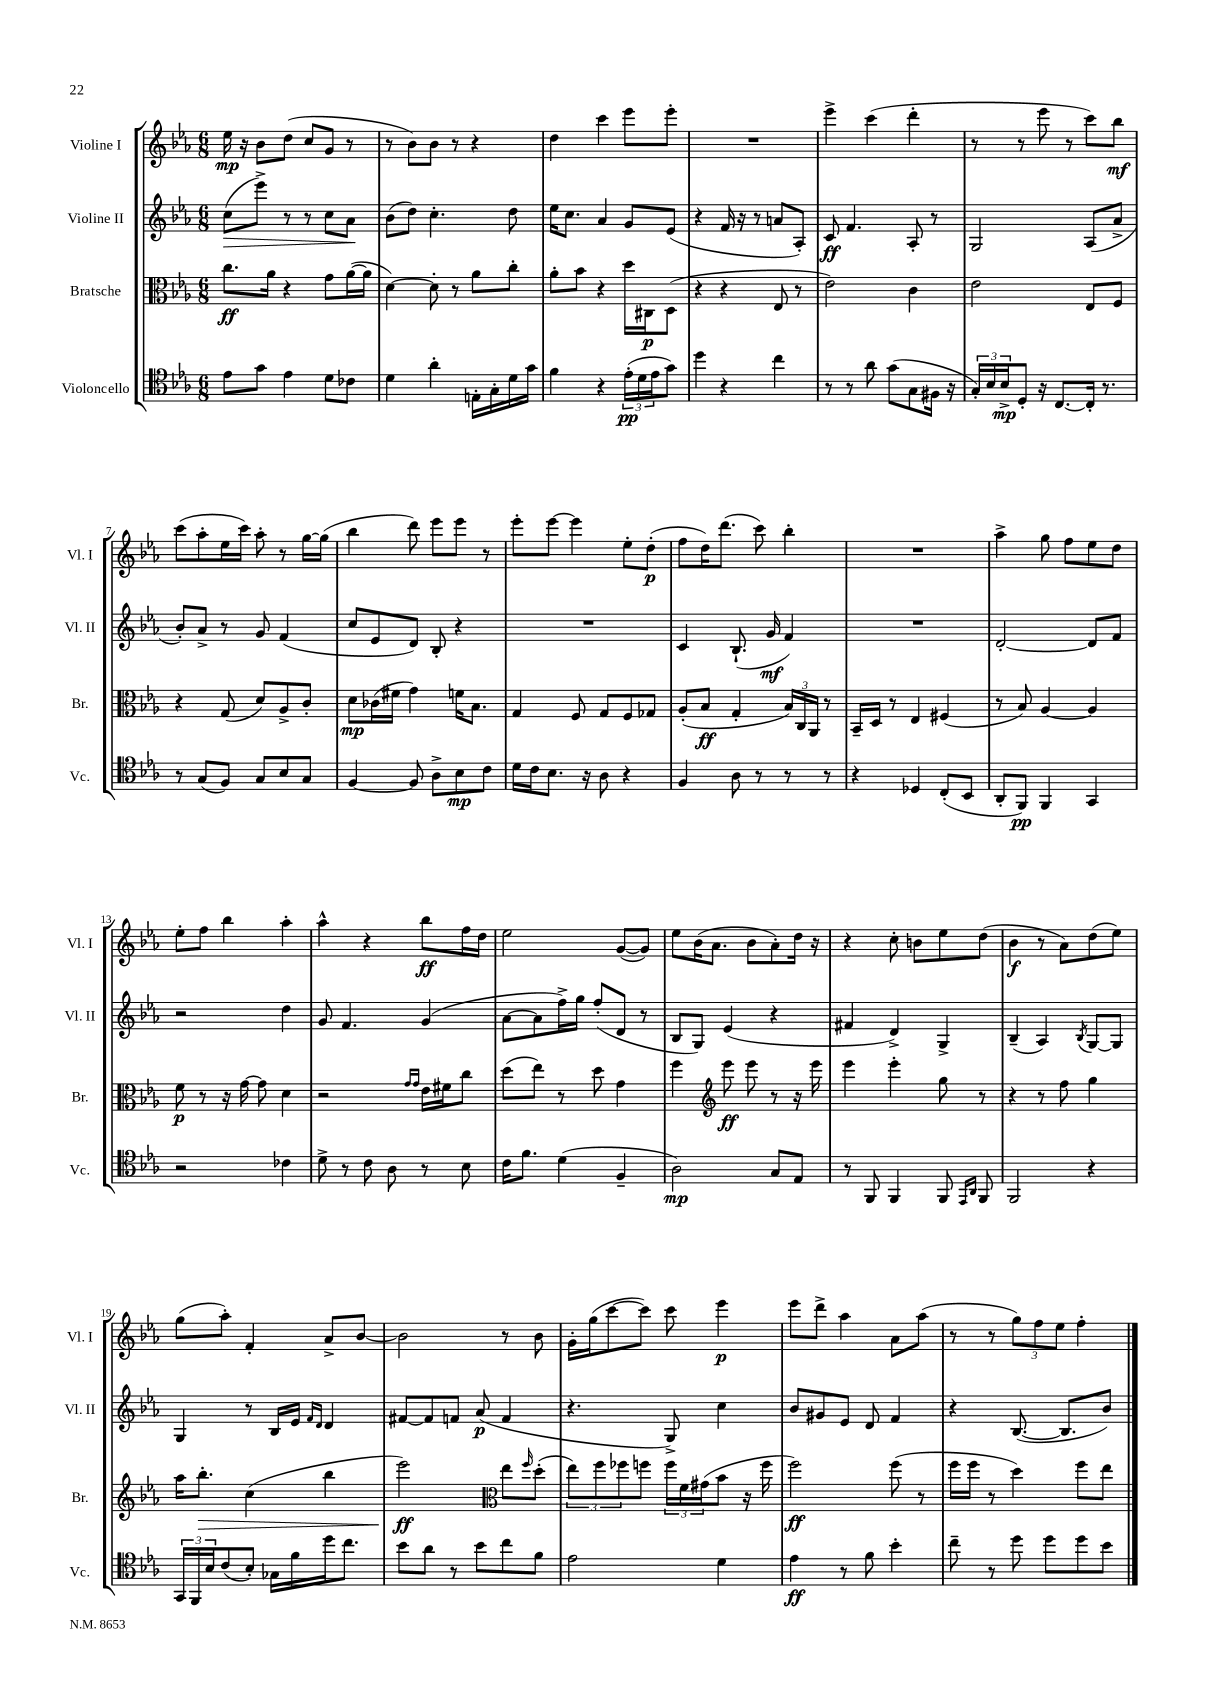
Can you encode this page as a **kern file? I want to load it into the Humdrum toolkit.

**kern	**dynam	**kern	**dynam	**kern	**dynam	**kern	**dynam
*part4	*part4	*part3	*part3	*part2	*part2	*part1	*part1
*staff4	*staff4	*staff3	*staff3	*staff2	*staff2	*staff1	*staff1
*I"Violoncello	*	*I"Bratsche	*	*I"Violine II	*	*I"Violine I	*
*I'Vc.	*	*I'Br.	*	*I'Vl. II	*	*I'Vl. I	*
*clefC4	*	*clefC3	*	*clefG2	*	*clefG2	*
*k[b-e-a-]	*	*k[b-e-a-]	*	*k[b-e-a-]	*	*k[b-e-a-]	*
*M6/8	*	*M6/8	*	*M6/8	*	*M6/8	*
=1	=1	=1	=1	=1	=1	=1	=1
!	!	!	!	!	!LO:HP:b	!	!
8e-\L	.	8.cc\L	ff	(8cc\L	>	16ee-\	mp
.	.	.	.	.	.	16r	.
8g\J	.	.	.	8eee-^\J)	.	8b-\L	.
.	.	16a-\Jk	.	.	.	.	.
4e-\	.	4r	.	8r	.	(8dd\J	.
.	.	.	.	8r	.	8cc/L	.
8d\L	.	8g\L	.	8cc\L	.	8g/J	.
8c-X\J	.	([16a-\L	.	8a-\J	.	8r	.
.	.	16a-\JJ]	.	.	.	.	.
.	.	.	.	.	]	.	.
=2	=2	=2	=2	=2	=2	=2	=2
4d\	.	[4d\)	.	(8b-\L	.	8r	.
.	.	.	.	8dd\J)	.	8b-\L)	.
4a-'\	.	8d'\]	.	4.cc'\	.	8b-\J	.
.	.	8r	.	.	.	8r	.
16En'\LL	.	8a-\L	.	.	.	4r	.
16G'\	.	.	.	.	.	.	.
16d\	.	8cc'\J	.	8dd\	.	.	.
16g\JJ	.	.	.	.	.	.	.
=3	=3	=3	=3	=3	=3	=3	=3
4f\	.	8a-'\L	.	16ee-\KL	.	4dd\	.
.	.	.	.	8.cc\J	.	.	.
.	.	8b-\J	.	.	.	.	.
4r	.	4r	.	4a-/	.	4ccc\	.
(24e-'\LL	pp	16dd\LL	.	8g/L	.	8eee-\L	.
24d\	.	.	.	.	.	.	.
.	.	16C#X\J	p	.	.	.	.
24e-\J	.	.	.	.	.	.	.
8g\J)	.	(8D\J	.	(8e-/J	.	8eee-'\J	.
=4	=4	=4	=4	=4	=4	=4	=4
4dd\	.	4r	.	4r	.	2.r	.
4r	.	4r	.	16f/	.	.	.
.	.	.	.	16r	.	.	.
.	.	.	.	8r	.	.	.
4cc\	.	8E-/	.	8an/L	.	.	.
.	.	8r	.	8A-'/J)	.	.	.
=5	=5	=5	=5	=5	=5	=5	=5
8r	.	2e-\)	.	8c/	ff	4eee-^\	.
8r	.	.	.	4.f/	.	.	.
8a-\	.	.	.	.	.	(4ccc\	.
(8g\L	.	.	.	.	.	.	.
8G\	.	4c\	.	8A-'/	.	4ddd'\	.
16F#X\Jk	.	.	.	8r	.	.	.
16r	.	.	.	.	.	.	.
=6	=6	=6	=6	=6	=6	=6	=6
24G'/LL)	.	2e-\	.	2G/	.	8r	.
24B-/	.	.	.	.	.	.	.
24B-^/J	mp	.	.	.	.	.	.
8D'/J	.	.	.	.	.	8r	.
16r	.	.	.	.	.	8eee-\	.
[8.C/L	.	.	.	.	.	.	.
.	.	.	.	.	.	8r	.
16C'/Jk]	.	8E-/L	.	(8A-/L	.	8ccc\L)	.
8.r	.	.	.	.	.	.	.
.	.	8F/J	.	8a-^/J	.	8bb-\J	mf
!!LO:LB:g=z
=7	=7	=7	=7	=7	=7	=7	=7
8r	.	4r	.	8b-'/L)	.	(8ccc\L	.
(8G/L	.	.	.	8a-^/J	.	8aa-'\	.
8F/J)	.	(8G/	.	8r	.	16ee-\L	.
.	.	.	.	.	.	16ccc\JJ)	.
8G/L	.	8d/L)	.	8g/	.	8aa-'\	.
8B-/	.	8A-^/	.	(4f/	.	8r	.
8G/J	.	8c'/J	.	.	.	[16gg\LL	.
.	.	.	.	.	.	(16gg\JJ]	.
=8	=8	=8	=8	=8	=8	=8	=8
[4F/	.	8d\L	mp	8cc/L	.	4bb-\	.
.	.	(16c-X\L	.	8e-/	.	.	.
.	.	16f#X\JJ	.	.	.	.	.
8F/]	.	4g\)	.	8d/J)	.	8ddd\)	.
8A-^\L	.	.	.	8B-'/	.	8eee-\L	.
8B-\	mp	16fn\KL	.	4r	.	8eee-\J	.
.	.	8.B-\J	.	.	.	.	.
8c\J	.	.	.	.	.	8r	.
=9	=9	=9	=9	=9	=9	=9	=9
16d\LL	.	4G/	.	2.r	.	8eee-'\L	.
16c\J	.	.	.	.	.	.	.
8.B-\J	.	.	.	.	.	[8eee-\J	.
.	.	8F/	.	.	.	4eee-\]	.
16r	.	.	.	.	.	.	.
8A-\	.	8G/L	.	.	.	.	.
4r	.	8F/	.	.	.	8ee-'\L	.
.	.	8G-X/J	.	.	.	(8dd'\J	p
=10	=10	=10	=10	=10	=10	=10	=10
4F/	.	(8A-'/L	.	4c/	.	8ff\L	.
.	.	8B-/J	ff	.	.	16dd\K)	.
.	.	.	.	.	.	(8.ddd\J	.
8A-\	.	4G'/	.	(8.B-`/	.	.	.
8r	.	.	.	.	.	8ccc\)	.
.	.	.	.	16g/	mf	.	.
8r	.	24B-/LL)	.	4f/)	.	4bb-'\	.
.	.	24C/	.	.	.	.	.
.	.	24AA-/JJ	.	.	.	.	.
8r	.	8r	.	.	.	.	.
=11	=11	=11	=11	=11	=11	=11	=11
4r	.	16BB-~/LL	.	2.r	.	2.r	.
.	.	16D/JJ	.	.	.	.	.
.	.	8r	.	.	.	.	.
4D-X/	.	4E-/	.	.	.	.	.
(8C'/L	.	(4F#X/	.	.	.	.	.
8BB-/J	.	.	.	.	.	.	.
=12	=12	=12	=12	=12	=12	=12	=12
8AA-'/L	.	8r	.	[2d'/	.	4aa-^\	.
8FF/J)	pp	8B-/)	.	.	.	.	.
4FF/	.	[4A-/	.	.	.	8gg\	.
.	.	.	.	.	.	8ff\L	.
4GG/	.	4A-/]	.	8d/L]	.	8ee-\	.
.	.	.	.	8f/J	.	8dd\J	.
!!LO:LB:g=z
=13	=13	=13	=13	=13	=13	=13	=13
2r	.	8f\	p	2r	.	8ee-'\L	.
.	.	8r	.	.	.	8ff\J	.
.	.	16r	.	.	.	4bb-\	.
.	.	[16g\	.	.	.	.	.
.	.	8g\]	.	.	.	.	.
4c-X\	.	4d\	.	4dd\	.	4aa-'\	.
=14	=14	=14	=14	=14	=14	=14	=14
8d^\	.	2r	.	8g/	.	4aa-^^\	.
8r	.	.	.	4.f/	.	.	.
8c\	.	.	.	.	.	4r	.
8A-\	.	.	.	.	.	.	.
.	.	16qqg/LL	.	.	.	.	.
.	.	16qqg/JJ	.	.	.	.	.
8r	.	16e-\LL	.	(4g/	.	8bb-\L	ff
.	.	16f#X\J	.	.	.	.	.
8B-\	.	8cc\J	.	.	.	16ff\L	.
.	.	.	.	.	.	16dd\JJ	.
=15	=15	=15	=15	=15	=15	=15	=15
16c\KL	.	(8dd\L	.	[8a-\L	.	2ee-\	.
8.f\J	.	.	.	.	.	.	.
.	.	8ee-\J)	.	8a-\]	.	.	.
(4d\	.	8r	.	16ff^\L)	.	.	.
.	.	.	.	16gg\JJ	.	.	.
.	.	8dd\	.	(8ff'/L	.	.	.
4F~/	.	4g\	.	8d/J	.	([8g/L	.
.	.	.	.	8r	.	8g/J])	.
=16	=16	=16	=16	=16	=16	=16	=16
2A-\)	mp	4ff\	.	8B-/L	.	8ee-\L	.
.	.	.	.	8G/J)	.	(16b-\K	.
.	.	.	.	.	.	8.a-\J	.
*	*	*clefG2	*	*	*	*	*
.	.	8eee-\	ff	(4e-/	.	.	.
.	.	8eee-\	.	.	.	8b-\L	.
8G/L	.	8r	.	4r	.	8a-'\)	.
8E-/J	.	16r	.	.	.	16dd\Jk	.
.	.	16eee-\	.	.	.	16r	.
=17	=17	=17	=17	=17	=17	=17	=17
8r	.	4eee-\	.	4f#X/	.	4r	.
8FF/	.	.	.	.	.	.	.
4FF/	.	4eee-'\	.	4d^/)	.	8cc'\	.
.	.	.	.	.	.	8bn\L	.
8FF/	.	8gg\	.	4G^/	.	8ee-\	.
16qqEE-/LL	.	.	.	.	.	.	.
16qqAA-/JJ	.	.	.	.	.	.	.
8FF/	.	8r	.	.	.	(8dd\J	.
=18	=18	=18	=18	=18	=18	=18	=18
2FF/	.	4r	.	(4B-~/	.	4b-\	f
.	.	8r	.	4A-/)	.	8r	.
.	.	8ff\	.	.	.	8a-\L)	.
.	.	.	.	8qB-/	.	.	.
4r	.	4gg\	.	[8G/L	.	(8dd\	.
.	.	.	.	8G/J]	.	8ee-\J)	.
!!LO:LB:g=z
=19	=19	=19	=19	=19	=19	=19	=19
24GG/LL	.	16aa-\KL	.	4G/	.	(8gg\L	.
24FF/	.	.	.	.	.	.	.
!	!	!	!LO:HP:b	!	!	!	!
.	.	8.bb-'\J	>	.	.	.	.
24B-/J	.	.	.	.	.	.	.
(8c/	.	.	.	.	.	8aa-'\J)	.
8B-'/J)	.	(4cc\	.	8r	.	4f'/	.
16G-X\LL	.	.	.	16B-/LL	.	.	.
16f\	.	.	.	16e-/JJ	.	.	.
.	.	.	.	16qqf/LL	.	.	.
.	.	.	.	16qqd/JJ	.	.	.
16dd\J	.	4bb-\	.	4d/	.	8a-^/L	.
8.cc\J	.	.	.	.	.	.	.
.	.	.	.	.	.	[8b-/J	.
=20	=20	=20	=20	=20	=20	=20	=20
8b-\L	.	2eee-\)	ff	[8f#X/L	.	2b-\]	.
8a-\J	.	.	.	8f#/]	.	.	.
8r	.	.	.	8fn/J	.	.	.
8b-\L	.	.	.	(8a-/	p	.	.
*	*	*clefC3	*	*	*	*	*
8cc\	.	8ee-\L	]	4f/	.	8r	.
.	.	16qqff/	.	.	.	.	.
8f\J	.	(8dd'\J	.	.	.	8b-\	.
=21	=21	=21	=21	=21	=21	=21	=21
2e-\	.	12ee-\L)	.	4.r	.	16g'\LL	.
.	.	.	.	.	.	(16gg\J	.
.	.	12ff\	.	.	.	.	.
.	.	.	.	.	.	[8ccc\	.
.	.	12ff-X\	.	.	.	.	.
.	.	8ffn\J	.	.	.	8ccc\J])	.
.	.	24ff\LL	.	8G^/)	.	8ccc\	.
.	.	24f\	.	.	.	.	.
.	.	(24g#X\J	.	.	.	.	.
4d\	.	8b-\J	.	4cc\	.	4eee-\	p
.	.	16r	.	.	.	.	.
.	.	16ff\	.	.	.	.	.
=22	=22	=22	=22	=22	=22	=22	=22
4e-\	ff	2ff\)	ff	8b-/L	.	8eee-\L	.
.	.	.	.	8g#X/	.	8ddd^\J	.
8r	.	.	.	8e-/J	.	4aa-\	.
8f\	.	.	.	8d/	.	.	.
4b-'\	.	(8ff\	.	4f/	.	8a-\L	.
.	.	8r	.	.	.	(8aa-\J	.
=23	=23	=23	=23	=23	=23	=23	=23
8cc~\	.	16ff\LL	.	4r	.	8r	.
.	.	16ff\JJ	.	.	.	.	.
8r	.	8r	.	.	.	8r	.
8dd\	.	4dd\)	.	([8.B-/	.	12gg\L)	.
.	.	.	.	.	.	12ff\	.
8dd\L	.	.	.	.	.	.	.
.	.	.	.	.	.	12ee-\J	.
.	.	.	.	8.B-/L]	.	.	.
8dd\	.	8ff\L	.	.	.	4ff'\	.
8b-\J	.	8ee-\J	.	8b-/J)	.	.	.
==	==	==	==	==	==	==	==
*-	*-	*-	*-	*-	*-	*-	*-
